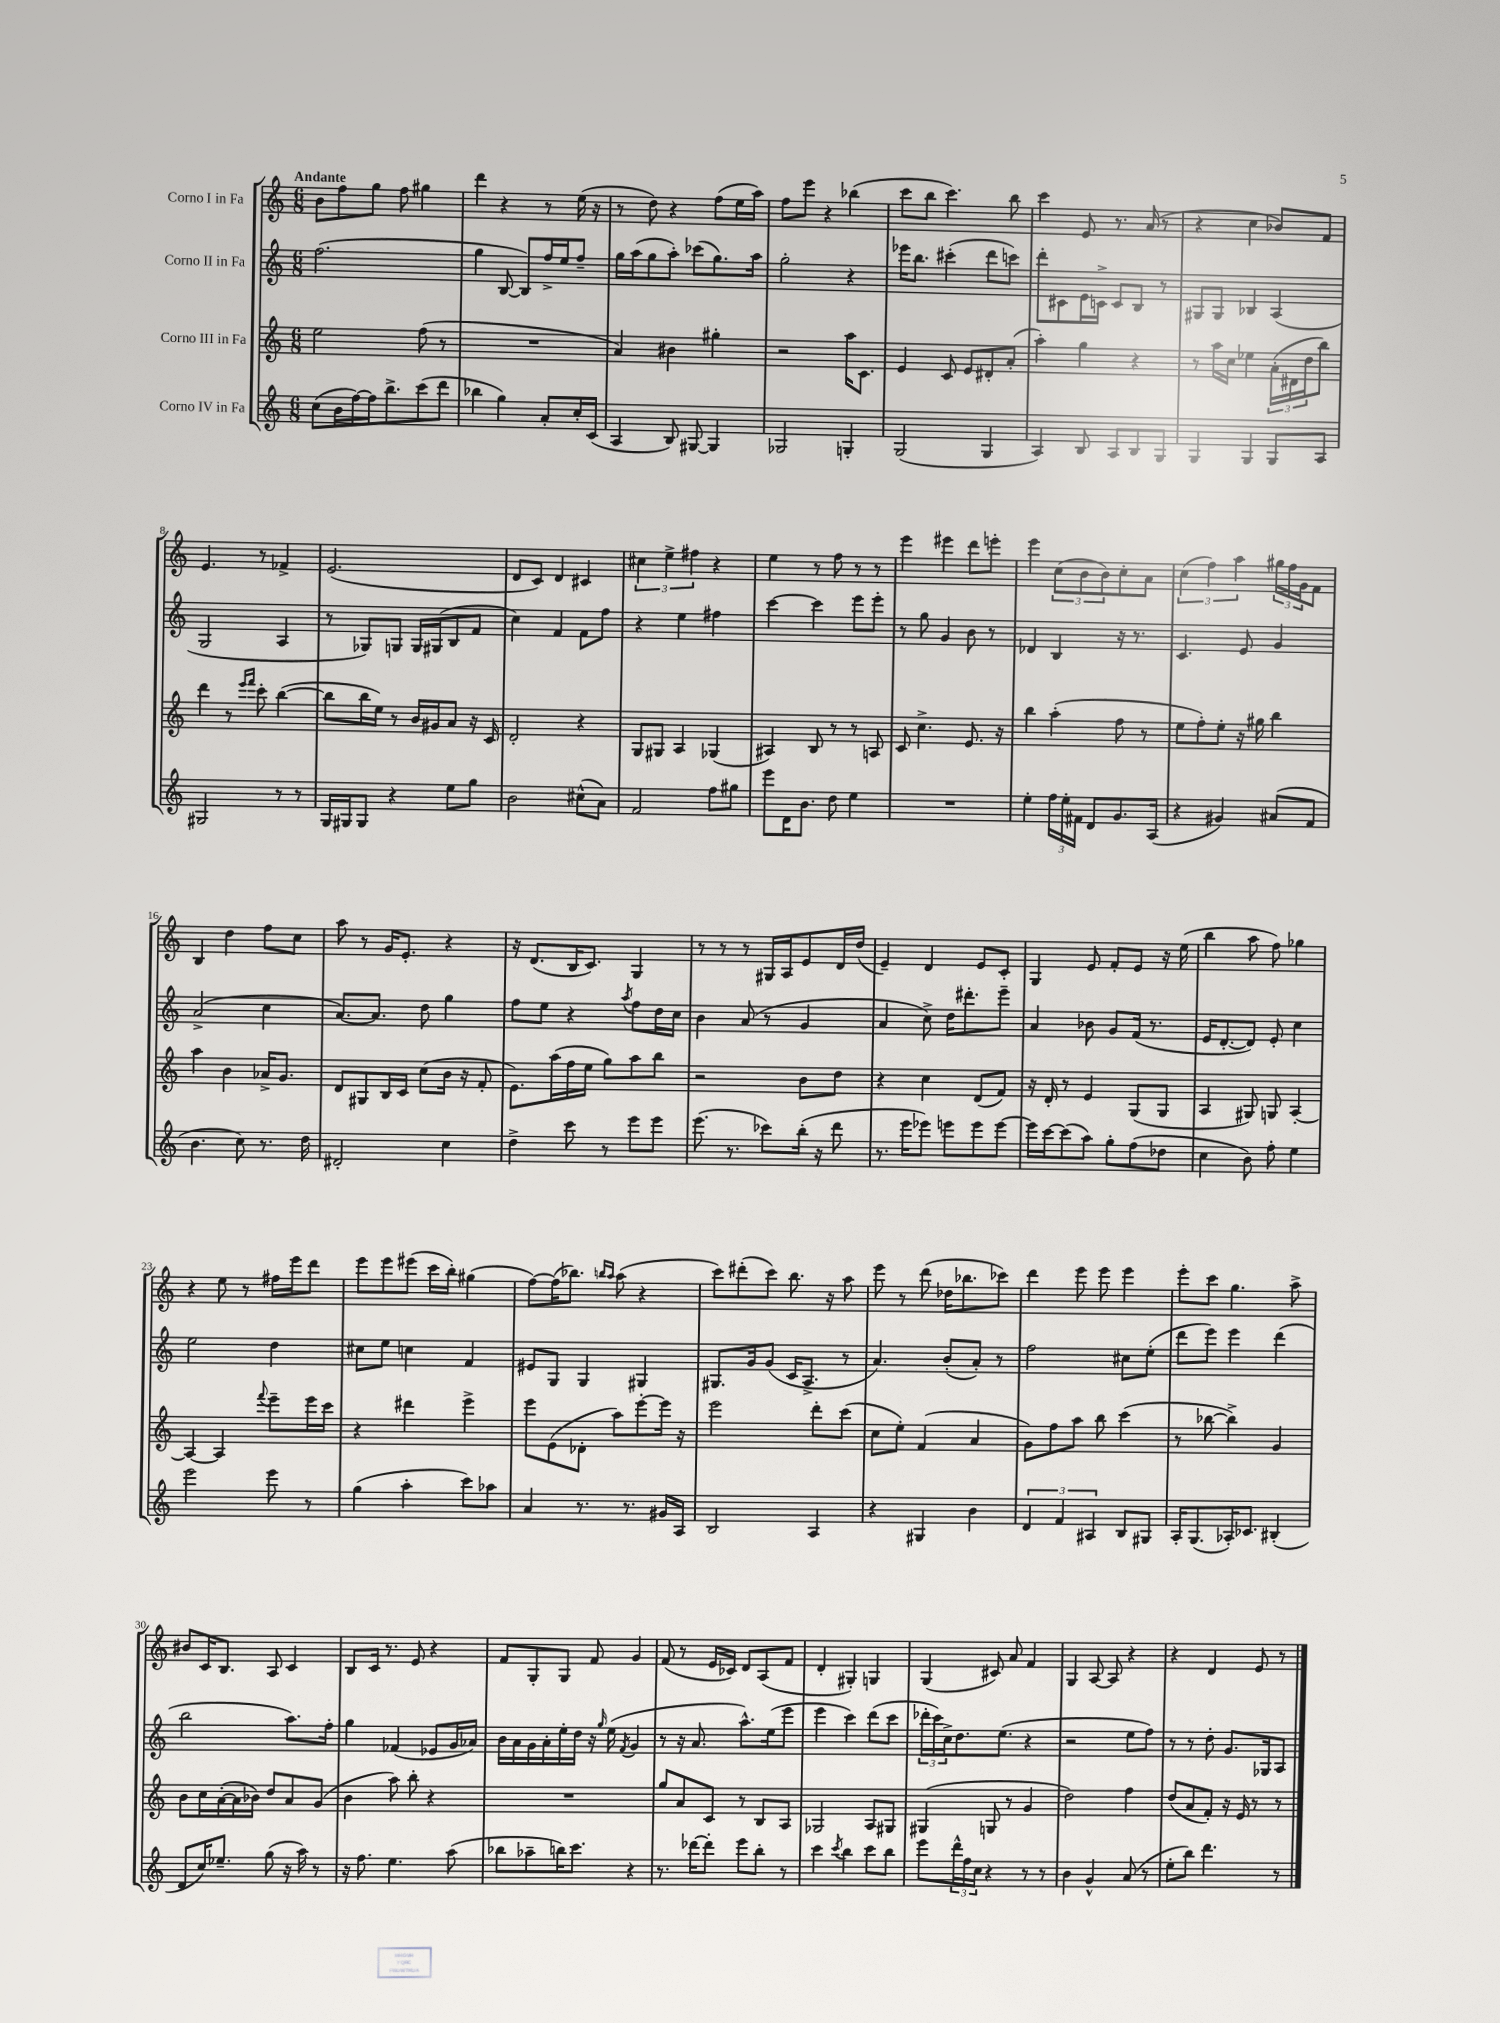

**kern	**kern	**kern	**kern
*part4	*part3	*part2	*part1
*staff4	*staff3	*staff2	*staff1
*I"Corno IV in Fa	*I"Corno III in Fa	*I"Corno II in Fa	*I"Corno I in Fa
*clefG2	*clefG2	*clefG2	*clefG2
*k[]	*k[]	*k[]	*k[]
*M6/8	*M6/8	*M6/8	*M6/8
=1	=1	=1	=1
!	!	!	!LO:TX:a:B:t=Andante
(8cc\L	2ee\	(2.ff\	8b\L
16b\L	.	.	8ff\
[16ff\)	.	.	.
16ff\J]	.	.	8gg\J
8.bb^\	.	.	.
.	.	.	8ff\
(8ccc\	(8ff\	.	4gg#X\
8ddd\J	8r	.	.
=2	=2	=2	=2
4bb-X\	2.r	4gg\	4ddd\
4gg\)	.	[8B/	4r
.	.	8B/L])	.
8a'/L	.	16ff^/L	8r
.	.	16ee/J	.
16cc'/L	.	8ff~/J	(16ee\
(16c/JJ	.	.	16r
=3	=3	=3	=3
4A/	4a/)	16gg\LL	8r
.	.	(16aa\J	.
.	.	8gg\	8dd\)
8B/)	4b#X\	8aa'\J)	4r
[8G#X/	.	(8ccc-X\L	.
4G#/]	4gg#X'\	8.gg\)	(8ff\L
.	.	.	16ee\L
.	.	16aa\Jk	16aa\JJ)
=4	=4	=4	=4
2G-X/	2r	2gg'\	8ff\L
.	.	.	8eee\J
.	.	.	4r
4Gn'/	16aa\KL	4r	(4bb-X\
.	8.c\J	.	.
=5	=5	=5	=5
(2G/	4e/	16eee-X\KL	8ccc\L
.	.	8.bb\J	.
.	.	.	8bb\J
.	8c/	(4ccc#X'\	4.ccc\)
.	8e/L	.	.
4G/	8d#X'/	8ddd\L	.
.	(8a'/J	8cccn\J)	8bb\
=6	=6	=6	=6
4A/)	4aa'\)	8ddd'\L	4ccc\
.	.	8c#X\	.
8B/	4gg\	16e\L	8e/
.	.	16cn^\JJ	.
8A/L	.	8c/L	8.r
8B/	4r	8B/J	.
.	.	.	(16a/
8G/J	.	8r	8r
=7	=7	=7	=7
4G/	8r	8G#X/L	4r
.	16aa\LL	8G#/J	.
.	16cc\JJ	.	.
4G/	4ee-X\	4B-X/	4cc\
8G/L	(24a'\LL	(4A/	8b-X/L)
.	24d#X\	.	.
.	24dd\J	.	.
8A/J	8bb\J)	.	8f/J
!!LO:LB:g=z
=8	=8	=8	=8
2G#X/	4ddd\	2G/	4.e/
.	8r	.	.
.	16qqeee/LL	.	.
.	16qqfff/JJ	.	.
.	8ccc'\	.	8r
8r	([4bb\	4A/	4f-X^/
8r	.	.	.
=9	=9	=9	=9
16G/LL	8bb\L]	8r	(2.e/
16G#X/J	.	.	.
8G#/J	16bb\L	8G-X/L)	.
.	16ee\JJ)	.	.
4r	8r	8Gn/J	.
.	16b/LL	16G/LL	.
.	16g#X/J	(16G#X/J	.
8ee\L	8a/J	8B/	.
8gg\J	16r	8f/J	.
.	16c/	.	.
=10	=10	=10	=10
2b\	2d'/	4cc\)	8d/L
.	.	.	8c/J)
.	.	4f/	4d/
(8cc#X^^\L	4r	8f\L	4c#X/
8a\J)	.	8ff\J	.
=11	=11	=11	=11
2f/	8G/L	4r	6cc#X\
.	8G#X/J	.	.
.	.	.	6ee^\
.	4A/	4ee\	.
.	.	.	6ff#X\
8ff\L	(4G-X/	4ff#X\	4r
8gg#X\J	.	.	.
=12	=12	=12	=12
8eee\L	4A#X/)	[4ccc\	4ee\
16d\K	.	.	.
8.b\J	.	.	.
.	8B/	4ccc\]	8r
8dd\	8r	.	8ff\
4ee\	8r	8eee\L	8r
.	8An/	8eee'\J	8r
=13	=13	=13	=13
2.r	8c/	8r	4eee\
.	4.cc^\	8gg\	.
.	.	4g/	4eee#X\
.	8.e/	8b\	8ddd\L
.	.	8r	8eeen'\J
.	16r	.	.
=14	=14	=14	=14
4ee'\	4bb\	4d-X/	4eee\
24ff\LL	(4aa'\	4B/	(12cc\L
24ee'\	.	.	.
24f#X\JJ	.	.	12b\
8d/L	.	.	.
.	.	.	12b\)
8.g/	8ff\	16r	8cc'\
.	.	8.r	.
.	8r	.	8a\J
(16A/Jk	.	.	.
=15	=15	=15	=15
4r	8ee\L	4.c/	(6cc\
.	8ff'\)	.	.
.	.	.	6ff\)
4g#X/)	8ee'\J	.	.
.	.	.	6aa\
.	16r	8e/	.
.	16gg#X\	.	.
(8a#X/L	4bb\	4g/	24gg#X\LL
.	.	.	24ff\
.	.	.	24g\J
8f/J	.	.	8f\J
!!LO:LB:g=z
=16	=16	=16	=16
4.b\	4aa\	(2a^/	4B/
.	4b\	.	4dd\
8cc\)	.	.	.
8.r	16a-X^/KL	4cc\	8ff\L
.	8.g/J	.	.
.	.	.	8cc\J
16dd\	.	.	.
=17	=17	=17	=17
2d#X'/	8d/L	[8.a/L)	8aa\
.	8G#X/	.	8r
.	.	8.a/J]	.
.	16B/L	.	16g/KL
.	16c/JJ	.	8.e'/J
.	(8cc\L	8dd\	.
4cc\	16b\Jk	4gg\	4r
.	16r	.	.
.	8f'/	.	.
=18	=18	=18	=18
4dd^\	8.e\L)	8ff\L	16r
.	.	.	(8.d/L
.	.	8ee\J	.
.	(16aa\L	.	.
8ccc\	16ff\	4r	16B/K
.	16ee\JJ	.	8.c/J)
8r	8gg\L)	.	.
.	.	8qaa/	.
8eee\L	8aa\	8ff\L	4G/
8eee\J	8bb\J	16dd\L	.
.	.	16cc\JJ	.
=19	=19	=19	=19
(8.eee\	2r	4b\	8r
.	.	.	8r
8.r	.	.	.
.	.	(8a/	8r
8ccc-X\L)	.	8r	16G#X/LL
.	.	.	16A/J
(16bb'\Jk	8b\L	4g/	8e/
16r	.	.	.
8ddd\	8dd\J	.	16d/L
.	.	.	(16dd/JJ
=20	=20	=20	=20
8.r	4r	4a/	4e~/)
16eee\KL	.	.	.
8eee-X\J)	4cc\	8cc^\)	4d/
8eeen\L	.	16dd\KL	.
.	.	8.ddd#X'\	.
8eee\	(8d/L	.	8e/L
[8eee\J	8f/J)	8eee~\J	8c'/J
=21	=21	=21	=21
16eee\LL]	16r	4a/	4G/
[16ccc\J	16d'/	.	.
(8ccc\]	8r	.	.
8aa\J)	4e/	8b-X\	8e/
8gg'\L	.	8g/L	8f'/L
(8ff\	(8G/L	(16f/Jk	8e/J
.	.	8.r	.
8dd-X\J	8G/J	.	16r
.	.	.	(16ee\
=22	=22	=22	=22
4cc\	4A/	16e/KL	4bb\
.	.	[8.d'/	.
8b\)	8G#X/)	8d/J])	8aa\
8ff'\	8Gn/	8e'/	8ff\)
4ee\	[4A'/	4cc\	4gg-X\
!!LO:LB:g=z
=23	=23	=23	=23
2eee\	4A/_	2ee\	4r
.	4A/]	.	8ee\
.	.	.	8r
.	8qqfff/	.	.
8eee\	8eee~\L	4dd\	16ff#X\LL
.	.	.	16eee\J
8r	16eee\L	.	8ddd\J
.	16ccc\JJ	.	.
=24	=24	=24	=24
(4gg\	4r	8cc#X\L	8eee\L
.	.	8ee\J	8eee\
4aa'\	4ddd#X\	4ccn\	(8eee#X\J
.	.	.	16ccc\LL
.	.	.	16bb'\JJ)
8ccc\L)	4eee^\	4f/	(4gg#X\
8aa-X\J	.	.	.
=25	=25	=25	=25
4a/	8eee\L	8e#X/L	[8ff\L)
.	(8e\	8G/J	(16ff\K]
.	.	.	8.bb-X\J)
8.r	8d-X'\J	4G/	.
.	.	.	16qqbbn/LL
.	.	.	16qqaa/JJ
.	8aa\L)	.	(8aa\
8.r	.	.	.
.	[8eee'\	4G#X/	4r
16g#X/LL	16eee\Jk]	.	.
16A/JJ	16r	.	.
=26	=26	=26	=26
2B/	2eee\	8.G#X/L	8ccc\L)
.	.	.	(8ddd#X'\
.	.	16g/k	.
.	.	(8g/J	8ccc\J)
.	.	16c/KL	8.bb\
.	.	8.A^/J	.
4A/	8ddd'\L	.	.
.	.	.	16r
.	(8ccc\J	8r	8aa\
=27	=27	=27	=27
4r	8cc\L	4.a/)	8eee\
.	8ee'\J)	.	8r
4G#X/	(4f/	.	(8ddd\
.	.	(8b'/L	16dd-X\KL
.	.	.	8.bb-X\
4b\	4a/	8a'/J)	.
.	.	8r	8ccc-X\J)
=28	=28	=28	=28
6d/	8g\L)	2ff\	4ddd\
.	8ff\	.	.
6f/	.	.	.
.	8aa\J	.	8eee\
6A#X/	.	.	.
.	8bb\	.	8eee\
8B/L	(4ccc\	8cc#X\L	4eee\
8G#X/J	.	(8ee'\J	.
=29	=29	=29	=29
16A'/KL	8r	8ddd\L	8eee'\L
(8.G/	.	.	.
.	[8bb-X\	8eee\J)	8ccc\J
16A-X'/K)	4bb-^\])	4eee\	4.gg\
8.c-X/J	.	.	.
(4B#X'/	4g/	(4ddd\	.
.	.	.	8aa^\
!!LO:LB:g=z
=30	=30	=30	=30
8d/L	8b\L	2bb\	8b#X/L
16cc/K)	16cc\L	.	16c/K
8.ee-X~/J	([16a'\	.	8.B/J
.	16a\]	.	.
.	16b-X\JJ)	.	.
(8gg\	8dd/L	.	8A/
16r	8a/	8.aa\L)	4c/
16aa\)	.	.	.
8r	(8g/J	.	.
.	.	16ff'\Jk	.
=31	=31	=31	=31
16r	4b\	4gg\	8B/L
8.ff\	.	.	.
.	.	.	16c/Jk
.	.	.	8.r
4.ee\	8aa\)	(4f-X/	.
.	8bb'\	.	8e/
.	4r	8e-X/L	4r
(8aa\	.	16g/L	.
.	.	16a-X/JJ)	.
=32	=32	=32	=32
8bb-X\L	2.r	16b\LL	8f/L
.	.	16a\	.
8aa-X~\	.	16g\	8G'/
.	.	16a'\	.
16bbn\K)	.	16ee'\	8G/J
8.ccc\J	.	16dd\JJ	.
.	.	16r	8f/
.	.	16qqgg/	.
.	.	(16ee\	.
.	.	8qf/	.
4r	.	4g/	4g/
=33	=33	=33	=33
8.r	8gg/L	8r	(8f/
.	8a/	16r	8r
[16ddd-X\KL	.	8.a/	.
8ddd-'\J]	8c/J	.	16e/LL
.	.	.	16c-X/JJ)
8eee\L	8r	8.aa^^\L)	8d/L
8bb'\J	8B/L	.	(8A/
.	.	(16ee\k	.
8r	8A/J	8eee\J	8f/J
=34	=34	=34	=34
4ccc\	2G-X/	4eee\	4d'/
8qccc/	.	.	.
4bb\	.	4ccc\)	4G#X'/)
8ccc\L	8A/L	(8ddd\L	4Gn/
8bb\J	8G#X/J	8ccc\J	.
=35	=35	=35	=35
8eee\L	(4G#X/	24ddd-X'\LL	(4G/
.	.	24ccc\)	.
.	.	24cc^\J	.
24ddd^^\L	.	8.dd\	.
24ff\	.	.	.
24cc\JJ	.	.	.
4r	8Gn/	.	8c#X/)
.	.	(8.ee\J	.
.	8r	.	8a/
8r	4g/	4r	4f/
8r	.	.	.
=36	=36	=36	=36
4b\	2dd\)	2r	4G/
4g^^/	.	.	[8A/
.	.	.	8A/]
(8a/	4ff\	8ee\L	4r
8r	.	8ff\J)	.
=37	=37	=37	=37
8ee'\L	(8dd/L	8r	4r
8bb\J)	8a/	8r	.
4.ddd\	8f'/J)	8dd'\	4d/
.	16r	8.g/L	.
.	16e/	.	.
.	8r	.	8e/
.	.	16G-X/k	.
8r	8r	8A/J	8r
==	==	==	==
*-	*-	*-	*-
